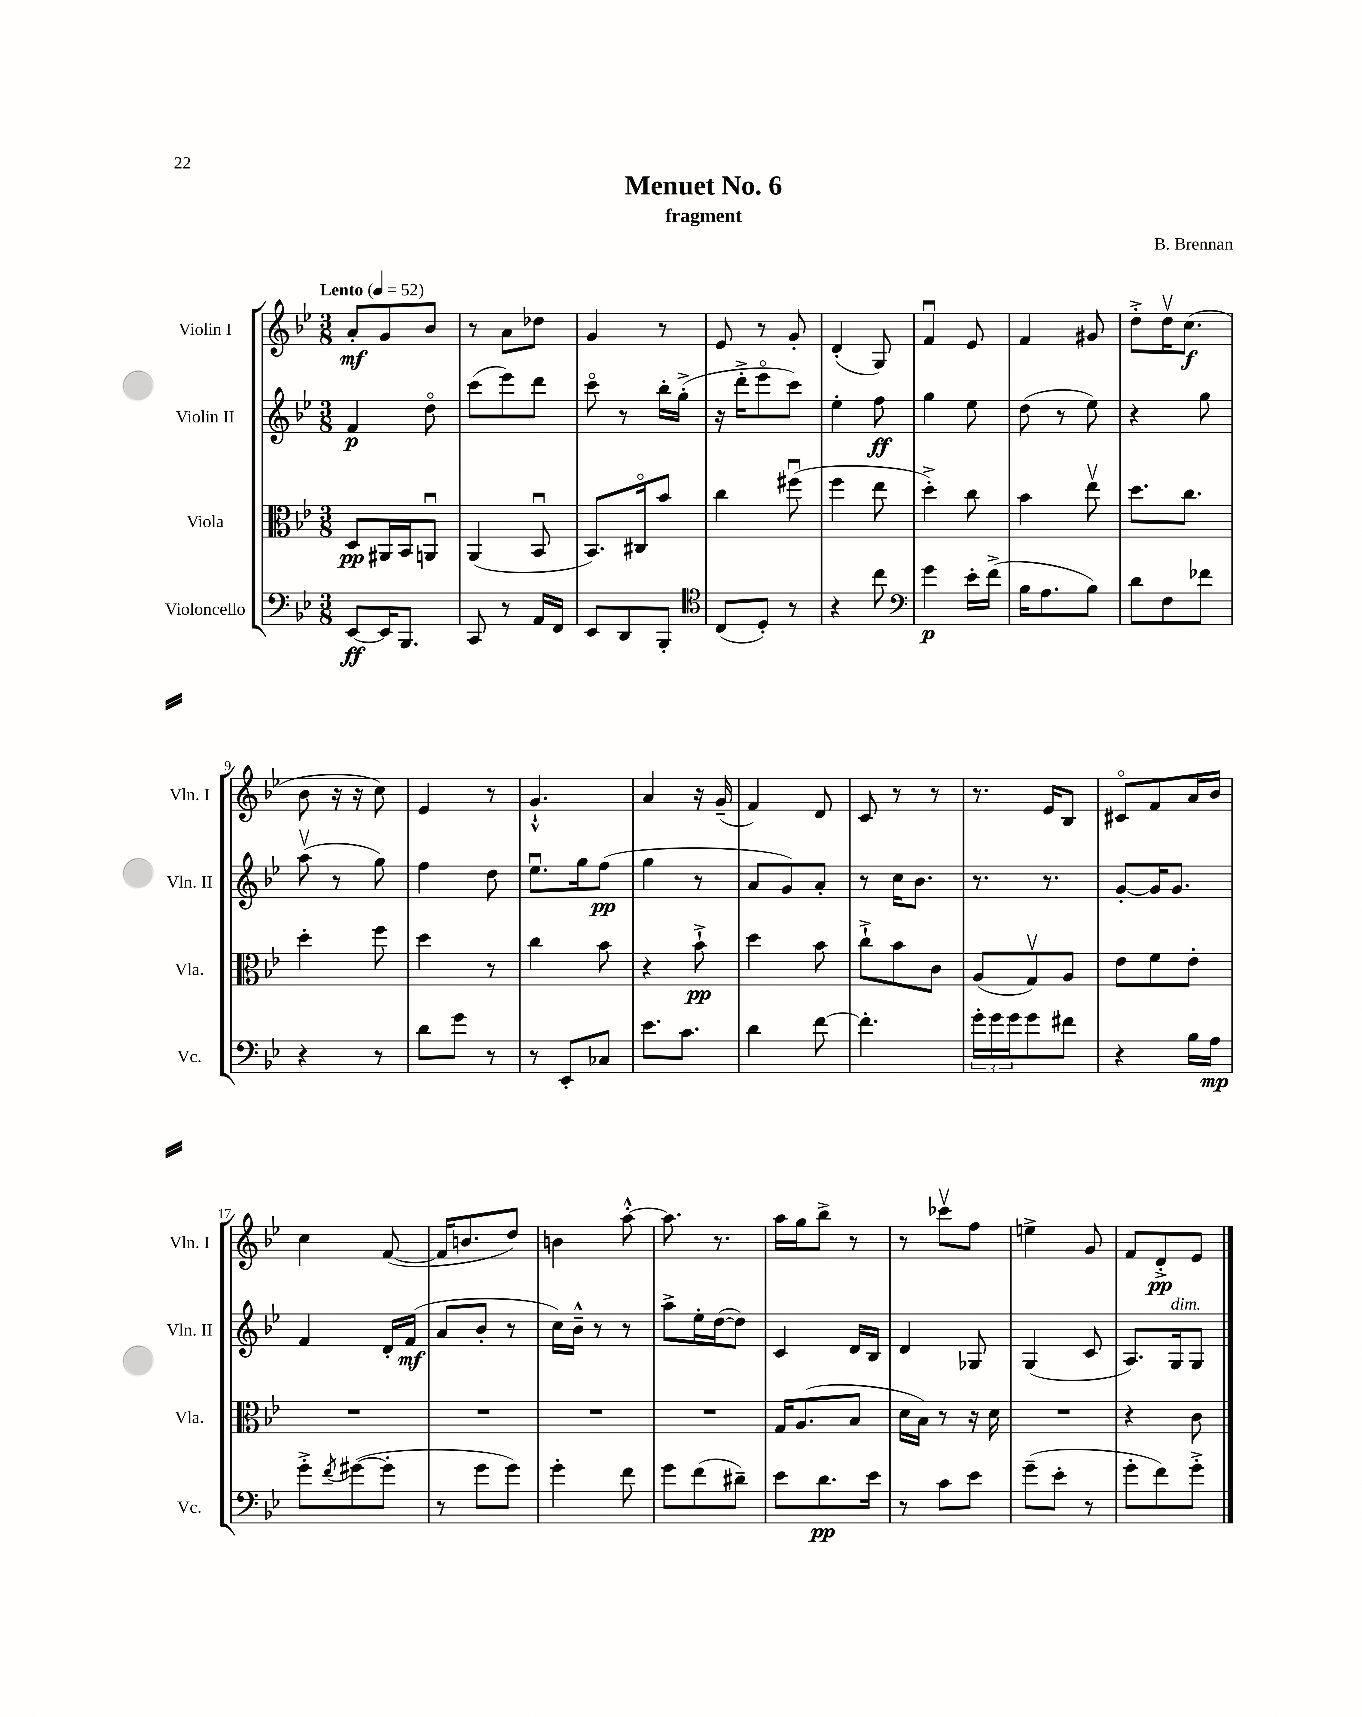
\header { title = "Menuet No. 6" composer = "B. Brennan" subtitle = "fragment" }
<<
\new StaffGroup <<
\new Staff = "s0" \with { instrumentName = "Violin I" shortInstrumentName = "Vln. I" } {
    \clef treble \key bes \major \numericTimeSignature \time 3/8 \tempo "Lento" 4 = 52
    a'8-.\mf g'8 bes'8 |
    r8 a'8 des''8 |
    g'4 r8 |
    ees'8 r8 g'8-. |
    d'4-.( g8) |
    f'4\downbow ees'8 |
    f'4 gis'8 |
    d''8-.-> d''16\upbow c''8.\f( |
    bes'8 r16 r16 c''8) |
    ees'4 r8 |
    g'4.-!-^ |
    a'4 r16 g'16--( |
    f'4) d'8 |
    c'8 r8 r8 |
    r8. ees'16 bes8 |
    cis'8\flageolet f'8 a'16 bes'16 |
    c''4 f'8~( |
    f'16 b'8. d''8) |
    b'4 a''8~-.-^ |
    a''8. r8. |
    a''16 g''16 bes''8-> r8 |
    r8 ces'''8\upbow f''8 |
    e''4-> g'8 |
    f'8 d'8-.->\pp ees'8 \bar "|." |
}
\new Staff = "s1" \with { instrumentName = "Violin II" shortInstrumentName = "Vln. II" } {
    \clef treble \key bes \major \numericTimeSignature \time 3/8
    f'4\p d''8\flageolet |
    c'''8( ees'''8) d'''8 |
    c'''8\flageolet r8 bes''16-. g''16-.->( |
    r16 d'''16-.-> ees'''8\flageolet c'''8) |
    ees''4-. f''8\ff |
    g''4 ees''8 |
    d''8( r8 ees''8) |
    r4 g''8 |
    a''8\upbow( r8 g''8) |
    f''4 d''8 |
    ees''8.\downbow g''16 f''8\pp( |
    g''4 r8 |
    a'8 g'8) a'8-. |
    r8 c''16 bes'8. |
    r8. r8. |
    g'8~-. g'16 g'8. |
    f'4 d'16-. f'16\mf( |
    a'8 bes'8-. r8 |
    c''16) bes'16---^ r8 r8 |
    a''8-> ees''16-. d''16~( d''8) |
    c'4 d'16 bes16 |
    d'4 ges8 |
    g4( c'8 |
    a8.) g16^\markup { \italic "dim." } g8 \bar "|." |
}
\new Staff = "s2" \with { instrumentName = "Viola" shortInstrumentName = "Vla." } {
    \clef alto \key bes \major \numericTimeSignature \time 3/8
    d8\pp ais,16 bes,16 a,8\downbow |
    a,4( bes,8\downbow |
    bes,8.) cis16\flageolet bes'8 |
    c''4 fis''8\downbow( |
    f''4 ees''8 |
    d''4-.->) c''8 |
    bes'4 ees''8\upbow |
    d''8. c''8. |
    d''4-. f''8 |
    d''4 r8 |
    c''4 bes'8 |
    r4 bes'8-!->\pp |
    d''4 bes'8 |
    c''8-!-> bes'8 c'8 |
    a8( g8\upbow) a8 |
    ees'8 f'8 ees'8-. |
    R4. |
    R4. |
    R4. |
    R4. |
    g16 a8.( bes8 |
    d'16 bes16) r8 r16 d'16 |
    R4. |
    r4 c'8 \bar "|." |
}
\new Staff = "s3" \with { instrumentName = "Violoncello" shortInstrumentName = "Vc." } {
    \clef bass \key bes \major \numericTimeSignature \time 3/8
    ees,8~\ff ees,16 bes,,8. |
    c,8 r8 a,16 f,16 |
    ees,8 d,8 bes,,8-. |
    \clef tenor c8( d8-.) r8 |
    r4 c''8 |
    \clef bass g'4\p ees'16-. f'16->( |
    bes16 a8. bes8) |
    d'8 f8 fes'8 |
    r4 r8 |
    d'8 g'8 r8 |
    r8 ees,8-. ces8 |
    ees'8. c'8. |
    d'4 f'8~ |
    f'4.-. |
    \tuplet 3/2 { g'16-. g'16 g'16 } g'8 fis'8 |
    r4 bes16 a16\mp |
    g'8-.-> \acciaccatura { f'8 } gis'8~( gis'8-. |
    r8 g'8 g'8) |
    g'4-. f'8 |
    g'8 f'8( dis'8--) |
    ees'8 d'8.\pp ees'16 |
    r8 c'8 ees'8 |
    g'8--( ees'8-. r8 |
    g'8-. f'8) g'8-.-> \bar "|." |
}
>>
>>
